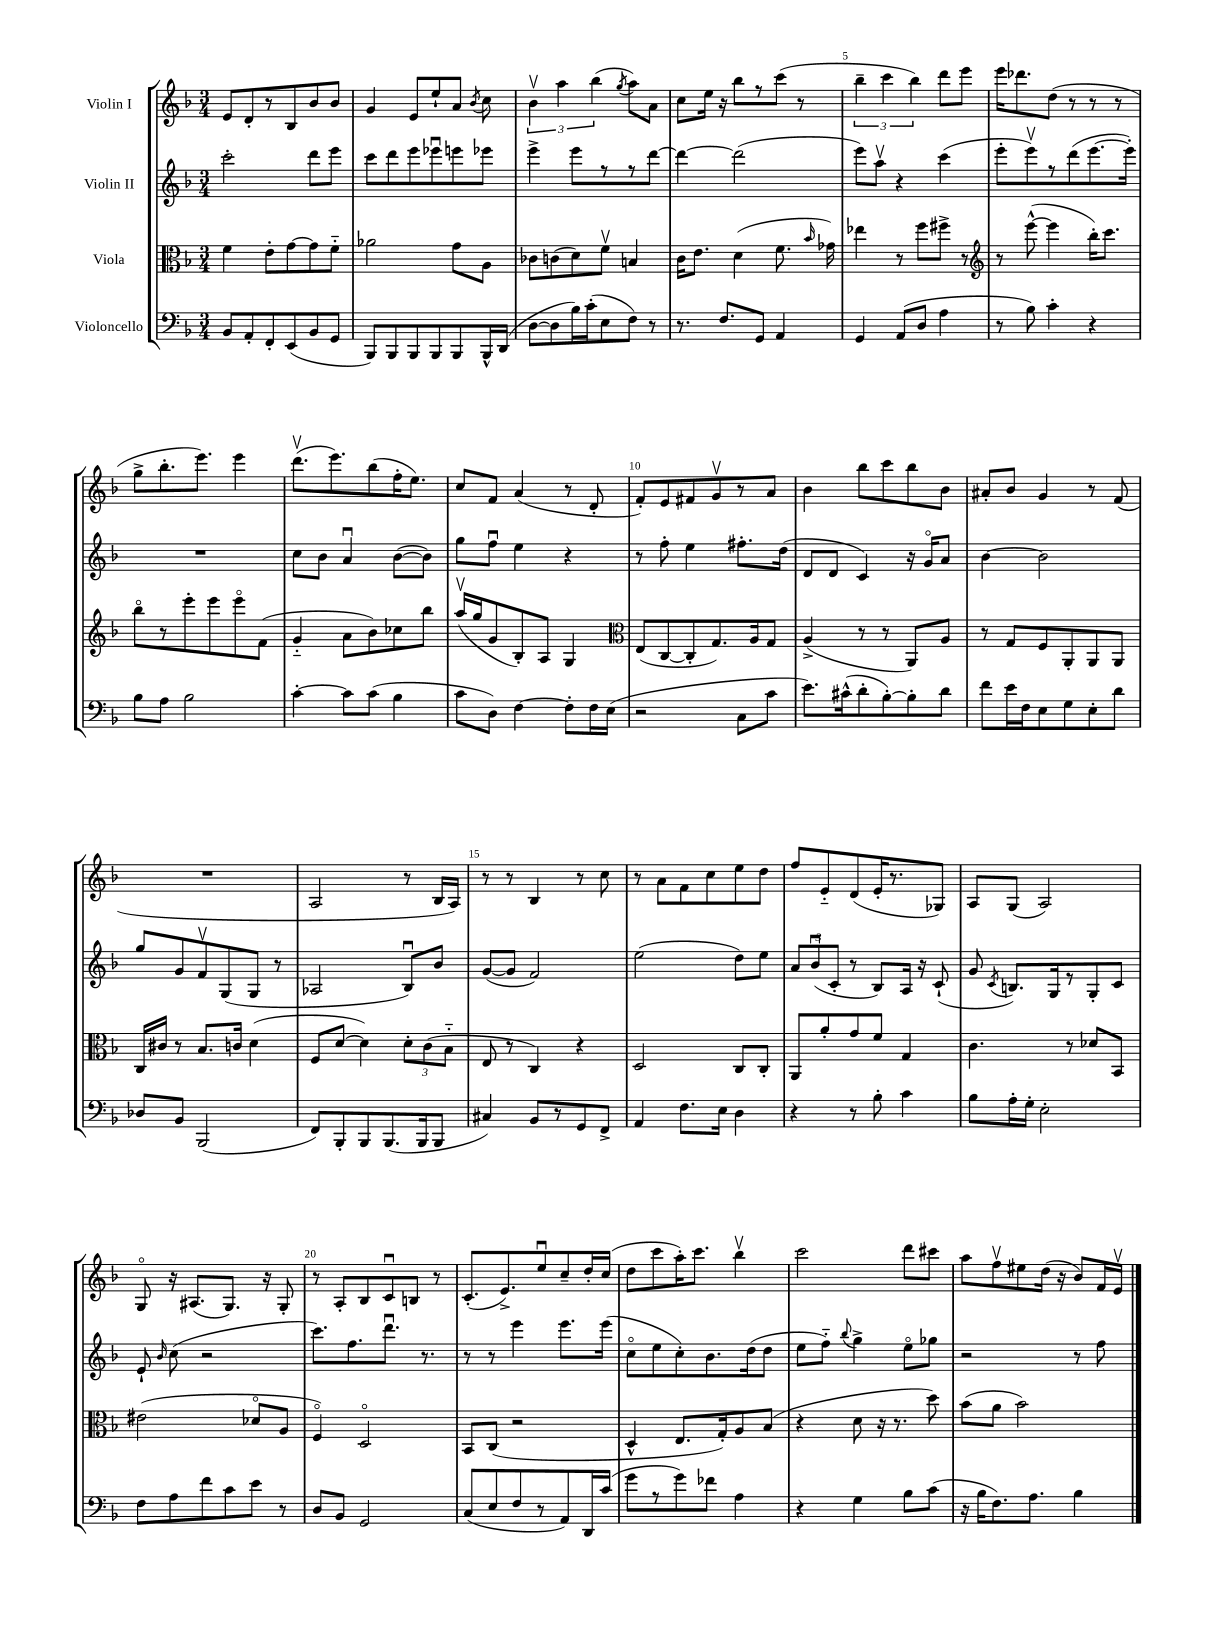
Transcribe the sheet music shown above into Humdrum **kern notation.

**kern	**kern	**kern	**kern
*staff4	*staff3	*staff2	*staff1
*clefF4	*clefC3	*clefG2	*clefG2
*k[b-]	*k[b-]	*k[b-]	*k[b-]
*M3/4	*M3/4	*M3/4	*M3/4
8BB-	4f	2ccc'	8e
8AA'	.	.	8d'
8FF'	8e'	.	8r
(8EE	[8g	.	8B-
8BB-	8g]	8ddd	8b-
8GG	8f'~	8eee	8b-
=	=	=	=
8BBB-)	2a-	8ccc	4g
8BBB-	.	8ddd	.
8BBB-	.	8eee	8e
8BBB-	.	8eee-u	8ee`
8BBB-	8g	8eee	8a
.	.	.	8qb-
16BBB-^^	8A	8eee-	8cc
(16DD	.	.	.
=	=	=	=
[8D	8c-	4eee^	6b-v
8D]	(8c	.	.
.	.	.	6aa
16B-)	8d)	8eee	.
(16c'	.	.	.
.	.	.	(6bb-
8E	8fv	8r	.
.	.	.	8qgg
8F)	4B	8r	8aa)
8r	.	[8ddd	8a
=	=	=	=
8.r	16c	4ddd_	8cc
.	8.e	.	.
.	.	.	16ee
8.F	.	.	16r
.	(4d	(2ddd]	8bb-
8GG	.	.	8r
4AA	8.f	.	(8ccc
.	.	.	8r
.	16qqb-	.	.
.	16g-)	.	.
=	=	=	=
4GG	4ee-	8eee)	6bb-~
.	.	8aav	.
.	.	.	6ccc
(8AA	8r	4r	.
.	.	.	6bb-)
8D	8ff	.	.
4A	8ff#^	(4ccc	8ddd
.	8r	.	8eee
=	=	=	=
*	*clefG2	*	*
8r	8r	8eee'	16eee
.	.	.	8.ddd-
8B-)	([8eee^^	8eeev)	.
4c'	4eee]	8r	(8dd
.	.	(8ddd	8r
4r	16bb-')	[8.eee	8r
.	8.ccc	.	.
.	.	.	8r
.	.	16eee'])	.
=	=	=	=
8B-	8bb-o	2.r	8gg^
8A	8r	.	8.bb-'
2B-	8eee'	.	.
.	.	.	8.eee)
.	8eee	.	.
.	8eeeo	.	4eee
.	(8f	.	.
=	=	=	=
[4c'	4g'~	8cc	(8.dddv
.	.	8b-	.
.	.	.	8.eee)
8c]	8a	4au	.
(8c	8b-)	.	(8bb-
4B-	8cc-	([8b-	16ff'
.	.	.	8.ee)
.	8bb-	8b-])	.
=	=	=	=
8c	(16aav	8gg	8cc
.	16gg	.	.
8D)	8g	8ffu	8f
[4F	8B-')	4ee	(4a
.	8A	.	.
8F']	4G	4r	8r
16F	.	.	8d'
(16E	.	.	.
=	=	=	=
*	*clefC3	*	*
2r	(8E	8r	8f')
.	[8C	8ff'	8e
.	8C']	4ee	8f#
.	8.G)	.	8gv
8C	.	8.ff#'	8r
.	16A	.	.
8c	8G	.	8a
.	.	(16dd	.
=	=	=	=
8.e)	(4A^	8d	4b-
.	.	8d	.
(16c#^^	.	.	.
8d'	8r	4c)	8bb-
[8B-')	8r	.	8ccc
8B-']	8AA)	16r	8bb-
.	.	16go	.
8d	8A	8a	8b-
=	=	=	=
8f	8r	[4b-	8a#'
16e	8G	.	8b-
16F	.	.	.
8E	8F	2b-]	4g
8G	8AA'	.	.
8E'	8AA	.	8r
8d	8AA	.	(8f
=	=	=	=
8D-	16C	8gg	2.r
.	16c#	.	.
8BB-	8r	8g	.
(2BBB-	8.B-	8fv	.
.	.	(8G	.
.	16c	.	.
.	(4d	8G	.
.	.	8r	.
=	=	=	=
8FF)	8F	2A-	2A
8BBB-'	[8d	.	.
8BBB-	4d])	.	.
(8.BBB-	.	.	.
.	12d'	8B-u)	8r
16BBB-	.	.	.
.	(12c	.	.
8BBB-	.	8b-	16B-
.	12B-'~	.	.
.	.	.	16A)
=	=	=	=
4C#)	8E	([8g	8r
.	8r	8g]	8r
8BB-	4C)	2f)	4B-
8r	.	.	.
8GG	4r	.	8r
8FF^	.	.	8cc
=	=	=	=
4AA	2D	(2ee	8r
.	.	.	8a
8.F	.	.	8f
.	.	.	8cc
16E	.	.	.
4D	8C	8dd)	8ee
.	8C'	8ee	8dd
=	=	=	=
4r	8AA	12a	8ff
.	.	(12b-u	.
.	8a'	.	8e'~
.	.	12c'	.
8r	8g	8r	(8d
8B-'	8f	8B-)	16e'
.	.	.	8.r
4c	4G	16A	.
.	.	16r	.
.	.	(8c`	8G-)
=	=	=	=
8B-	4.c	8g	8A
.	.	8qc	.
16A'	.	8.B)	(8G
16G'	.	.	.
2E'	.	.	2A)
.	.	16G	.
.	8r	8r	.
.	8d-	8G'	.
.	8BB-	8c	.
=	=	=	=
8F	(2e#	8e`	8Go
.	.	16qqb-	.
8A	.	(8cc	16r
.	.	.	(8.A#
8f	.	2r	.
8c	.	.	8.G)
8e	8d-o	.	.
.	.	.	16r
8r	8A	.	8G'
=	=	=	=
8D	4Fo)	8.ccc)	8r
8BB-	.	.	8A'
.	.	8.ff	.
2GG	2Do	.	8B-
.	.	8.dddu	8cu
.	.	.	8B
.	.	8.r	.
.	.	.	8r
=	=	=	=
(8C	8BB-	8r	(8.c'
8E	(8C	8r	.
.	.	.	8.e^)
8F	2r	4eee	.
8r	.	.	8eeu
8AA)	.	8.eee	8cc~
16DD	.	.	16dd'
(16c	.	(16eee	(16cc
=	=	=	=
8g	4D^^	8cco	8dd
8r	.	8ee	8ccc
8g)	8.E	8cc')	16aa')
.	.	.	8.ccc
8f-	.	8.b-	.
.	16G')	.	.
4A	8A	.	4bb-v
.	.	(16dd	.
.	(8B-	8dd	.
=	=	=	=
4r	4r	8ee	2ccc
.	.	8ff'~)	.
.	.	8qqbb-	.
4G	8d	4gg^	.
.	16r	.	.
.	8.r	.	.
8B-	.	8eeo	8ddd
(8c	8dd)	8gg-	8ccc#
=	=	=	=
16r	(8b-	2r	8aa
16B-	.	.	.
8.F)	8a	.	8ffv
.	2b-)	.	8ee#
8.A	.	.	.
.	.	.	(16dd
.	.	.	16r
4B-	.	8r	8b-)
.	.	8ff	16f
.	.	.	16ev
==	==	==	==
*-	*-	*-	*-
